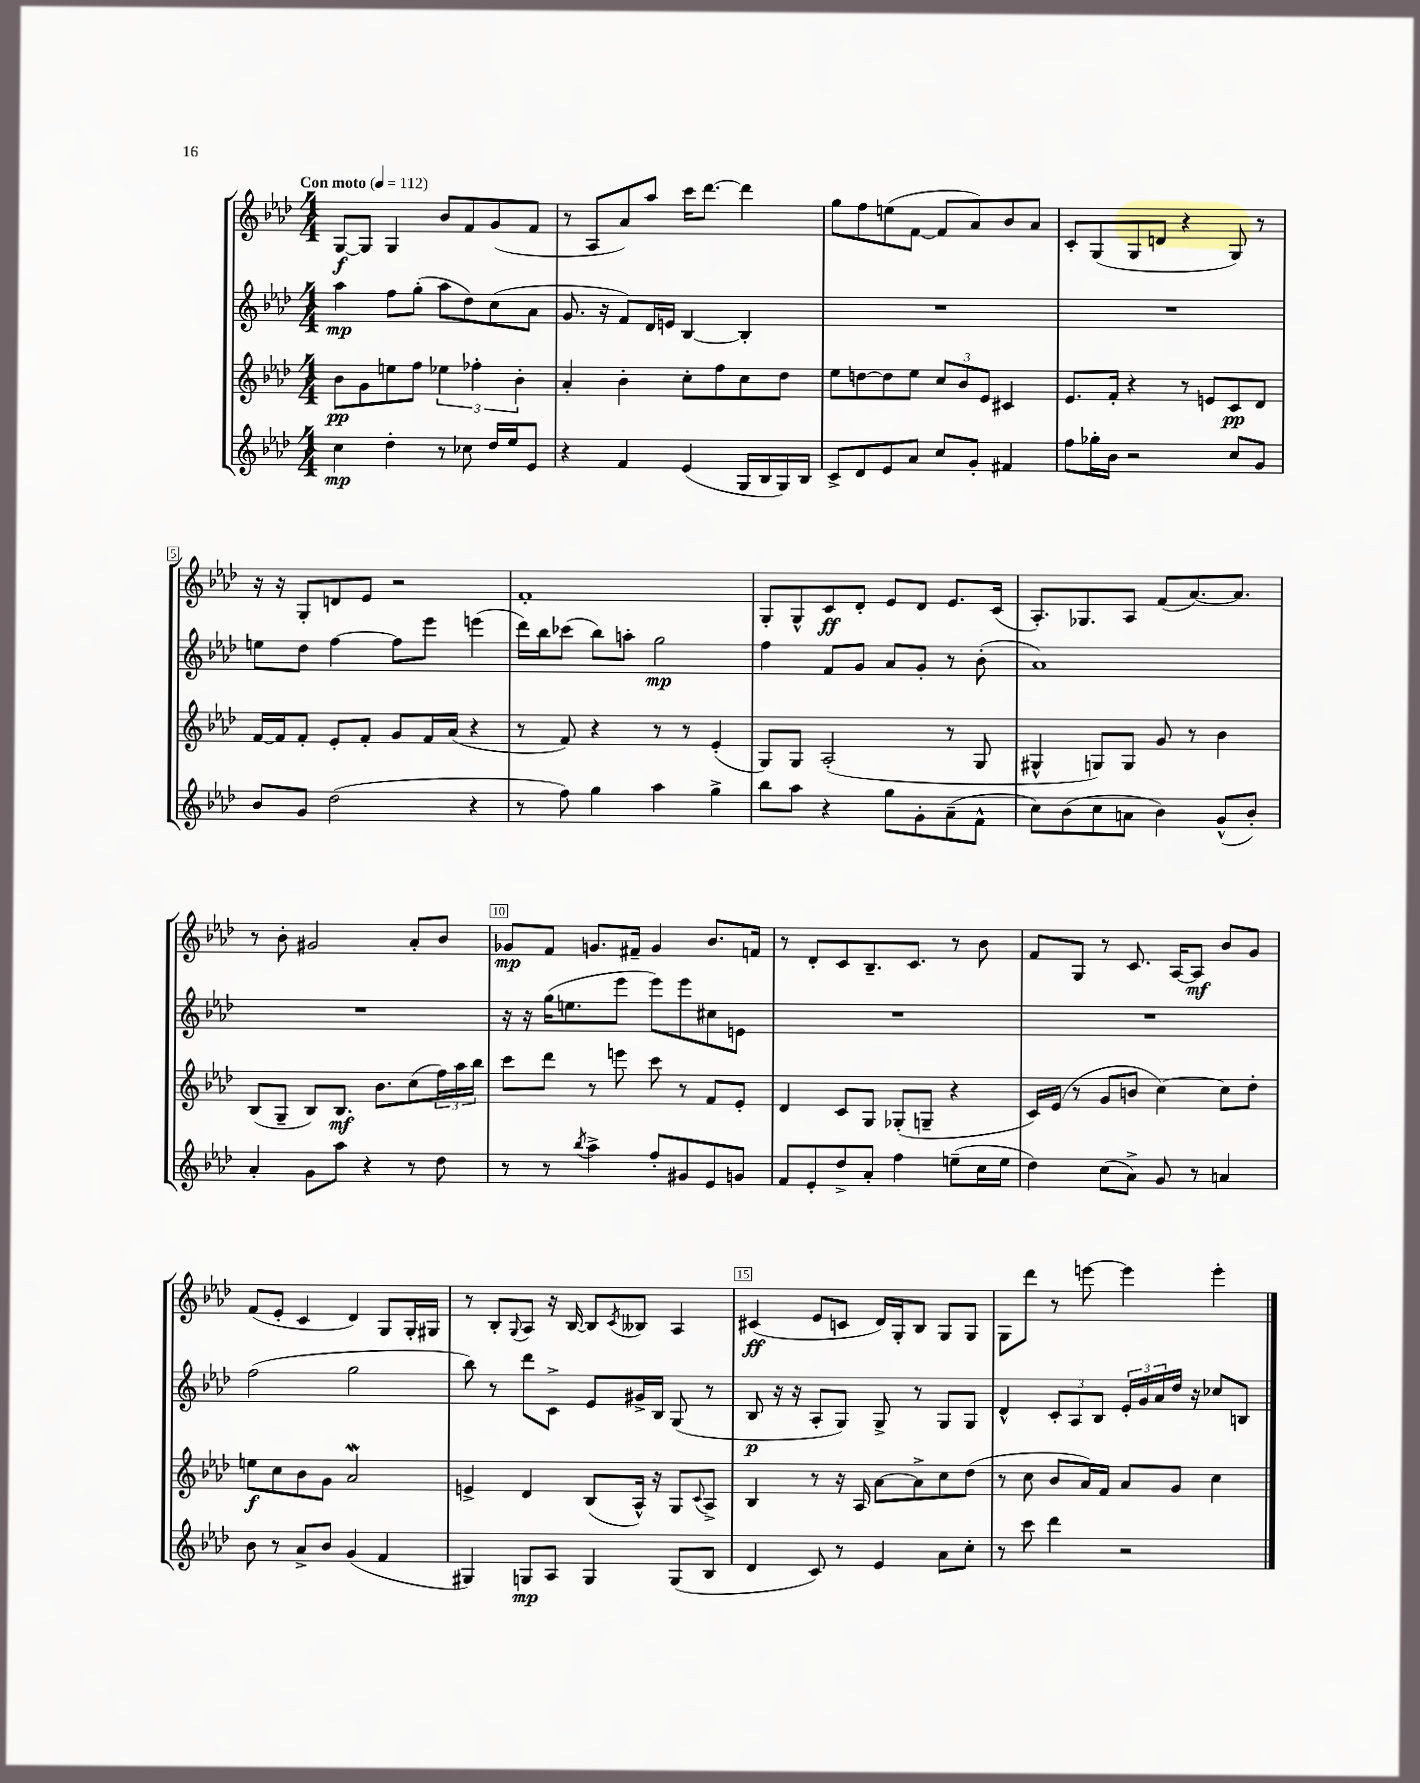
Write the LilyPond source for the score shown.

<<
\new StaffGroup <<
\new Staff = "s0" {
    \clef treble \key aes \major \numericTimeSignature \time 4/4 \tempo "Con moto" 4 = 112
    g8~\f g8 g4 bes'8 f'8 g'8( f'8 |
    r8 aes8 aes'8) aes''8 c'''16 des'''8.~ des'''4 |
    g''8 f''8 e''8( f'8~ f'8 aes'8) bes'8 aes'8 |
    c'8-. g8( g8 d'8 r4 g8) r8 |
    r16 r16 g8-. d'8 ees'8 r2 |
    f'1-. |
    g8-. g8-^ c'8\ff des'8-. ees'8 des'8 ees'8. c'16( |
    aes8.-.) ges8. aes8 f'8( aes'8.~) aes'8. |
    r8 bes'8-. gis'2 aes'8-. bes'8 |
    ges'8\mp f'8 g'8. fis'16-- g'4 bes'8. f'16 |
    r8 des'8-. c'8 bes8.-- c'8. r8 bes'8 |
    f'8 g8 r8 c'8. aes16~ aes8\mf bes'8 g'8 |
    f'8( ees'8-. c'4 des'4) g8 g16-. gis16 |
    r8 bes8-. \appoggiatura { g8 } aes8 r16 bes16~ bes8 \acciaccatura { c'8 } beses8 aes4 |
    cis'4\ff( ees'8 c'8 des'16) g16-. bes8 g8 g8 |
    g8 des'''8 r8 e'''8~ e'''4 e'''4-. \bar "|." |
}
\new Staff = "s1" {
    \clef treble \key aes \major \numericTimeSignature \time 4/4
    aes''4\mp f''8 g''8-.( aes''8 des''8) c''8( aes'8 |
    g'8. r16 f'8) des'16 e'16 bes4~ bes4-. |
    R1 |
    R1 |
    e''8 des''8 f''4~ f''8 ees'''8 e'''4( |
    des'''16) bes''16 ces'''8( bes''8) a''8-. g''2\mp |
    f''4 f'8 g'8 aes'8 g'8-. r8 bes'8-.( |
    aes'1) |
    R1 |
    r16 r16 g''16( e''8. ees'''8 ees'''8) ees'''8 cis''8 e'8 |
    R1 |
    R1 |
    f''2( g''2 |
    bes''8) r8 des'''8 c'8-> ees'8 gis'16-> bes16 g8( r8 |
    bes8\p r16 r16 aes8-. g8) g8-> r8 g8 g8 |
    des'4-^ \tuplet 3/2 { c'8-. aes8 bes8 } \tuplet 3/2 { ees'16-. g'16 aes'16 } des''16 r16 ces''8 b8 \bar "|." |
}
\new Staff = "s2" {
    \clef treble \key aes \major \numericTimeSignature \time 4/4
    bes'8\pp g'8 e''8 f''8 \tuplet 3/2 { ees''4 fes''4-. bes'4-. } |
    aes'4-. bes'4-. c''8-. f''8 c''8 des''8 |
    ees''8 d''8~ d''8 ees''8 \tuplet 3/2 { c''8 bes'8 ees'8 } cis'4 |
    ees'8. f'16-. r4 r8 e'8 c'8\pp des'8 |
    f'16~ f'16 f'8-. ees'8-. f'8-. g'8 f'16 aes'16( r4 |
    r8 f'8) r4 r8 r8 ees'4-.( |
    g8) g8 aes2-.( r8 g8 |
    gis4-^ g8) g8 g'8 r8 bes'4 |
    bes8( g8-- bes8) bes8.\mf bes'8. c''8( \tuplet 3/2 { f''16) aes''16 bes''16 } |
    c'''8 des'''8 r8 e'''8 c'''8 r8 f'8 ees'8-. |
    des'4 c'8 g8 ges8-.( g8-- r4 |
    c'16) ees'16( r8 g'8 b'8 c''4~) c''8 des''8-. |
    e''8\f c''8 bes'8 g'8 aes'2\mordent |
    e'4-> des'4 bes8( aes16-^) r16 g8 \appoggiatura { c'8 } aes8-> |
    bes4 r8 r16 aes16 aes'8~ aes'8-> c''8 des''8( |
    r8 c''8 bes'8 aes'16) f'16 aes'8 g'8 c''4 \bar "|." |
}
\new Staff = "s3" {
    \clef treble \key aes \major \numericTimeSignature \time 4/4
    c''4\mp des''4-. r8 ces''8 des''16 ees''16 ees'8 |
    r4 f'4 ees'4( g16 bes16 g16) bes16 |
    c'8-> des'8 ees'8 aes'8 c''8 g'8-. fis'4 |
    f''8 ges''16-. bes'16 r2 c''8 g'8 |
    bes'8 g'8 des''2( r4 |
    r8 f''8) g''4 aes''4 g''4-> |
    bes''8 aes''8 r4 g''8 g'8-. aes'8--( f'8-^ |
    c''8) bes'8( c''8 a'8 bes'4) g'8-^( bes'8-.) |
    aes'4-. g'8 aes''8 r4 r8 des''8 |
    r8 r8 \acciaccatura { bes''8 } aes''4-> f''8-. gis'8 ees'8 g'8 |
    f'8 ees'8-. des''8-> aes'8-. f''4 e''8--( c''16 e''16 |
    des''4) c''8( aes'8->) g'8 r8 a'4 |
    bes'8 r8 aes'8-> bes'8 g'4( f'4 |
    gis4) g8\mp aes8 g4 g8( bes8 |
    des'4 c'8) r8 ees'4 aes'8 c''8-. |
    r8 c'''8 des'''4 r2 \bar "|." |
}
>>
>>
\layout { \context { \Score \override BarNumber.break-visibility = ##(#f #t #t) barNumberVisibility = #(every-nth-bar-number-visible 5) \override BarNumber.stencil = #(make-stencil-boxer 0.1 0.3 ly:text-interface::print) } }
